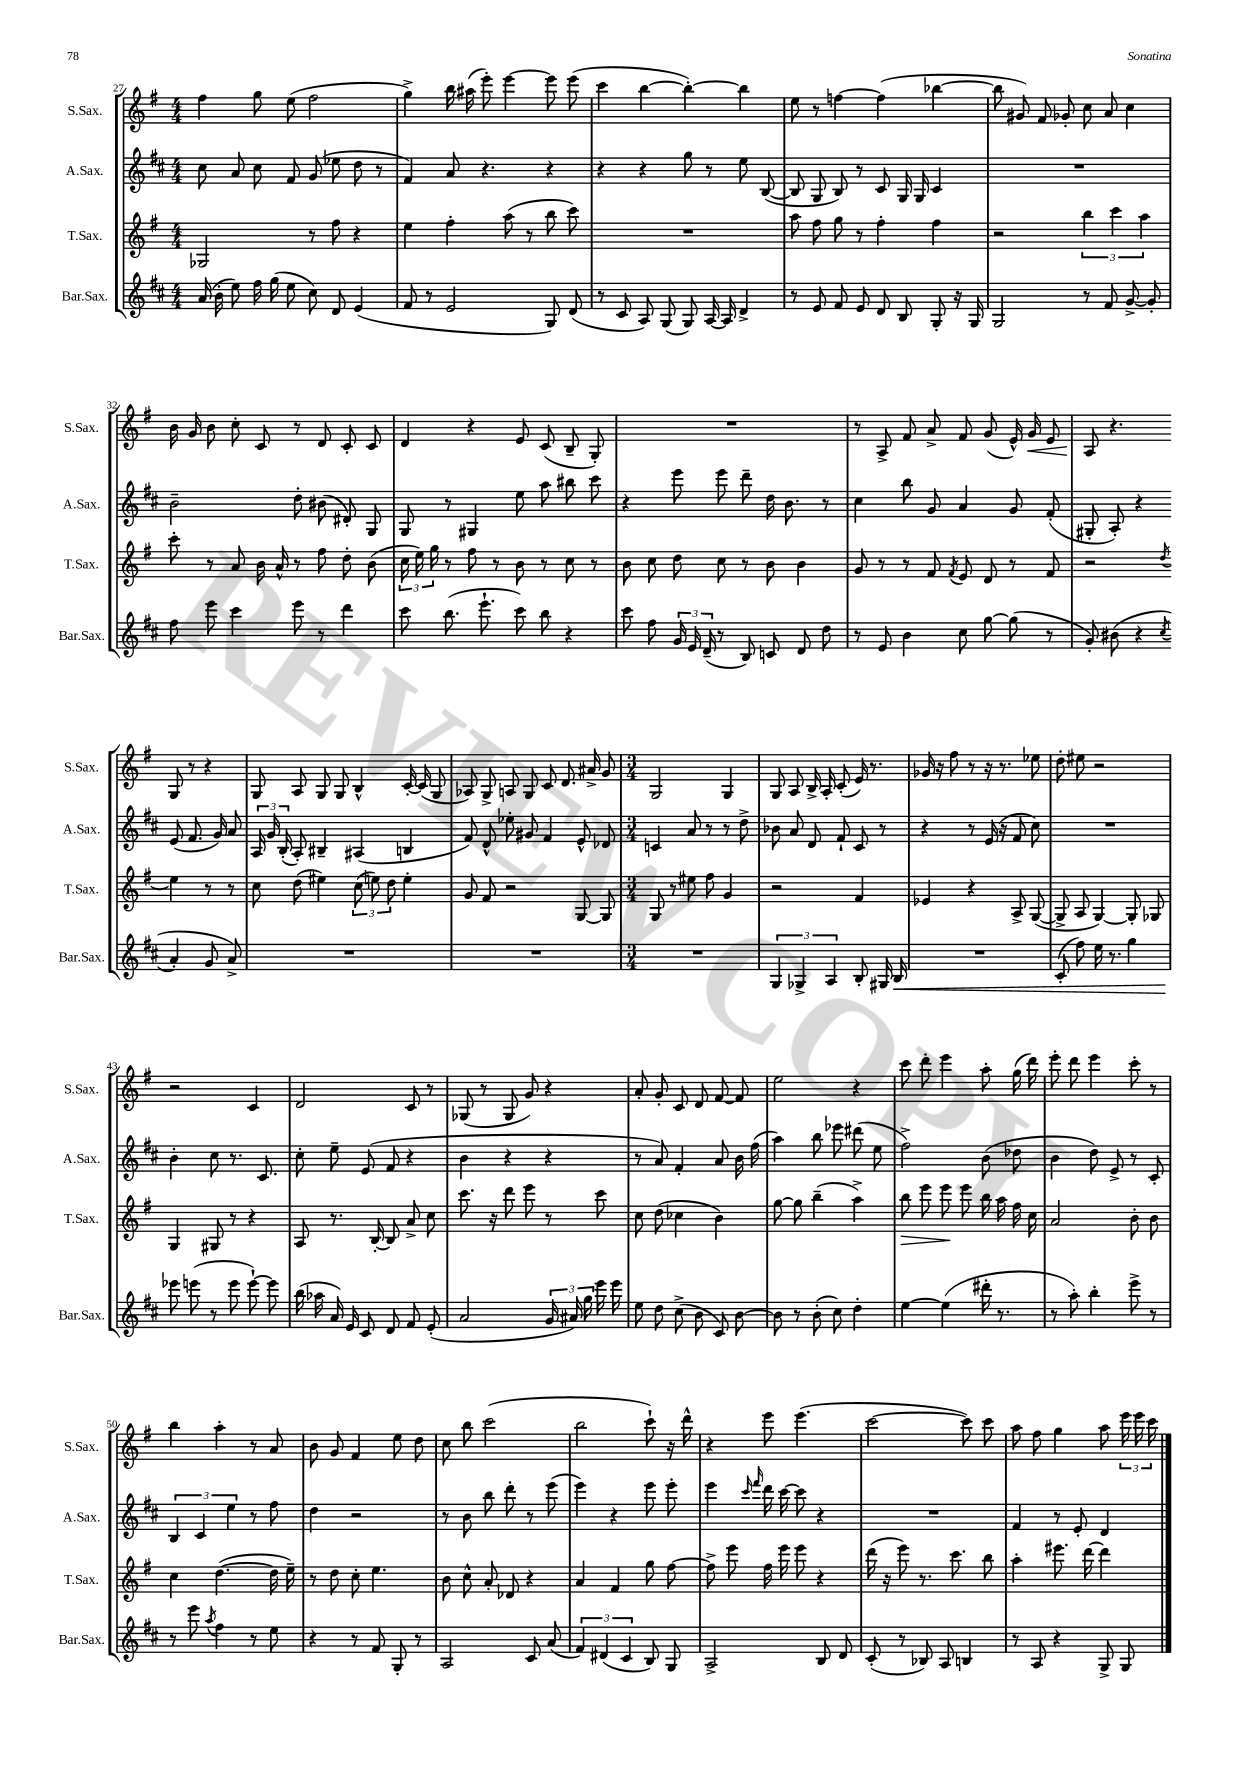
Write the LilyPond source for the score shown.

<<
\new StaffGroup <<
\new Staff = "s0" \with { instrumentName = "S.Sax." shortInstrumentName = "S.Sax." } {
    \clef treble \key g \major \numericTimeSignature \time 4/4
    \autoBeamOff fis''4 g''8 e''8( fis''2 |
    g''4->) b''16 ais''16( e'''8-.) e'''4~ e'''8 e'''8( |
    c'''4 b''4~ b''4~-.) b''4 |
    e''8 r8 f''4~ f''4( bes''4~ |
    bes''8 gis'8) fis'8 ges'8-. c''8 a'8 c''4 |
    b'16 g'16 b'8 c''8-. c'8 r8 d'8 c'8-. c'8 |
    d'4 r4 e'8 c'8( b8-- g8-.) |
    R1 |
    r8 a8-> fis'8 a'8-> fis'8 g'8( e'16-^) g'16\< e'8 |
    a8\! r4. g8 r8 r4 |
    g8 a8 g8 g8 b4-^ c'16~-. c'16( g8 |
    aes8) g8-> a8 g8 c'8 d'8. ais'16-> g'8 |
    \numericTimeSignature \time 3/4 g2 g4 |
    g8 a8 b16-> a16-. c'8-.( e'16) r8. |
    ges'16 r16 fis''8 r8 r16 r8. ees''8 |
    d''8-. eis''8 r2 |
    r2 c'4 |
    d'2 c'8 r8 |
    ges8( r8 ges8 g'8) r4 |
    a'8-. g'8-. c'8 d'8 fis'8~ fis'8 |
    e''2 r4 |
    c'''8 d'''8-. e'''4 a''8-. g''16( d'''16) |
    e'''8-. d'''8 e'''4 c'''8-. r8 |
    b''4 a''4-. r8 a'8 |
    b'8 g'8 fis'4 e''8 d''8 |
    c''8 b''8 c'''2( |
    b''2 c'''8-!) r16 d'''16-^ |
    r4 e'''8 e'''4.( |
    c'''2~ c'''8) c'''8 |
    a''8 fis''8 g''4 a''8 \tuplet 3/2 { e'''16 e'''16 c'''16 } \bar "|." |
}
\new Staff = "s1" \with { instrumentName = "A.Sax." shortInstrumentName = "A.Sax." } {
    \clef treble \key d \major \numericTimeSignature \time 4/4
    \autoBeamOff cis''8 a'8 cis''8 fis'8 g'8( ees''8 d''8 r8 |
    fis'4) a'8 r4. r4 |
    r4 r4 g''8 r8 e''8 b8~( |
    b8 g8 b8) r8 cis'8 g16 g16 cis'4 |
    R1 |
    b'2-- d''8-. bis'8( dis'8-.) g8 |
    g8 r8 gis4 e''8 a''8 bis''8 cis'''8 |
    r4 e'''8 e'''8 d'''8-- d''16 b'8. r8 |
    cis''4 b''8 g'8 a'4 g'8 fis'8-.( |
    gis8-. a8-.) r4 e'8( fis'8. g'16) a'8 |
    \tuplet 3/2 { a16 g'16 b16-.( } a8-.) bis4-- ais4( b4 |
    fis'8) d'8-^ ees''8-. gis'8 fis'4 e'8-^ des'8 |
    \numericTimeSignature \time 3/4 c'4 a'8 r8 r8 d''8-> |
    bes'8 a'8 d'8 fis'8-! cis'8 r8 |
    r4 r8 e'16( r16 fis'8 cis''8) |
    R2. |
    b'4-. cis''8 r8. cis'8. |
    cis''8-. e''8-- e'8( fis'8 r4 |
    b'4 r4 r4 |
    r8 a'8) fis'4-. a'8 b'16 fis''16( |
    a''4) b''8 ees'''8 dis'''8( e''8 |
    fis''2->) b'8( des''8 |
    b'4 d''8) e'8-> r8 cis'8-. |
    \tuplet 3/2 { b4 cis'4 e''4 } r8 fis''8 |
    d''4 r2 |
    r8 b'8 b''8 d'''8-. r8 e'''8( |
    e'''4) r4 e'''8 e'''8-. |
    e'''4 \grace { cis'''16 fis'''16 } d'''16 cis'''16~ cis'''8 r4 |
    R2. |
    fis'4 r8 e'8-. d'4 \bar "|." |
}
\new Staff = "s2" \with { instrumentName = "T.Sax." shortInstrumentName = "T.Sax." } {
    \clef treble \key g \major \numericTimeSignature \time 4/4
    \autoBeamOff ges2 r8 fis''8 r4 |
    e''4 fis''4-. a''8( r8 b''8 c'''8) |
    R1 |
    a''8 fis''8 g''8 r8 fis''4-. fis''4 |
    r2 \tuplet 3/2 { b''4 c'''4 a''4 } |
    c'''8-. r8 a'8 b'16 a'16-^ r8 fis''8 d''8-. b'8( |
    \tuplet 3/2 { c''16 e''16) g''16 } r8 fis''8 r8 b'8 r8 c''8 r8 |
    b'8 c''8 d''8 c''8 r8 b'8 b'4 |
    g'8 r8 r8 fis'8 \acciaccatura { fis'8 } e'8 d'8 r8 fis'8 |
    r2 \acciaccatura { d''8 } e''4 r8 r8 |
    c''8 d''8( eis''4) \tuplet 3/2 { c''8( e''8) d''8 } e''4-. |
    g'8 fis'8 r2 g8~ g8 |
    \numericTimeSignature \time 3/4 g8 r8 eis''8 fis''8 g'4 |
    r2 fis'4 |
    ees'4 r4 a8-> g8~( |
    g8-> a8 g4~) g8-. ges8 |
    g4 gis8 r8 r4 |
    a8 r8. b16~-. b8 a'8-> c''8 |
    c'''8. r16 d'''8 e'''8 r8 c'''8 |
    c''8 d''8( ces''4 b'4) |
    g''8~ g''8 b''4--( a''4->) |
    b''8\> e'''8 e'''8\! e'''8 b''16 a''16 fis''16 c''16 |
    a'2 b'8-. b'8 |
    c''4 d''4.~( d''16 e''16--) |
    r8 d''8 c''8-. e''4. |
    b'8 c''8-^ a'8-. des'8 r4 |
    a'4 fis'4 g''8 fis''8~ |
    fis''8-> e'''8 fis''16 e'''16 e'''8 r4 |
    d'''16( r16 e'''8) r8. c'''8. b''8 |
    a''4-. eis'''8. d'''16~ d'''4 \bar "|." |
}
\new Staff = "s3" \with { instrumentName = "Bar.Sax." shortInstrumentName = "Bar.Sax." } {
    \clef treble \key d \major \numericTimeSignature \time 4/4
    \autoBeamOff a'16( b'16-. e''8) fis''16 g''16( e''8 cis''8) d'8 e'4( |
    fis'8 r8 e'2 g8) d'8( |
    r8 cis'8 a8) g8( g8) a16~ a16 d'4-> |
    r8 e'8 fis'8 e'8 d'8 b8 g8-. r16 g16 |
    g2 r8 fis'8 g'8~-> g'8-. |
    fis''8 e'''8 cis'''4 e'''8 r8 d'''4 |
    cis'''8 b''8.( e'''8.-! cis'''8) b''8 r4 |
    cis'''8 fis''8 \tuplet 3/2 { g'16 e'16 d'16--( } r8 b8) c'8 d'8 d''8 |
    r8 e'8 b'4 cis''8 g''8~ g''8( r8 |
    g'8-.) bis'8( r4 \acciaccatura { cis''8 } a'4-. g'8 a'8->) |
    R1 |
    R1 |
    \numericTimeSignature \time 3/4 R2. |
    \tuplet 3/2 { g4 ges4-> a4 } b8-. gis16 b16\< |
    R2. |
    cis'8-.( fis''8) e''16 r8. g''4 |
    ees'''8\! e'''8( r8 e'''8 e'''8~-!) e'''8 |
    b''16( aes''16 a'16) e'16 cis'8 d'8 fis'8 e'8-.( |
    a'2 \tuplet 3/2 { g'16 ais'16) g''16 } e'''16 e'''16 |
    e''8 d''8 cis''8->( b'8 cis'8) b'8~ |
    b'8 r8 b'8-.( cis''8) d''4-. |
    e''4~ e''4( dis'''16-. r8. |
    r8 a''8-.) b''4-. e'''8-> r8 |
    r8 e'''8 \acciaccatura { a''8 } fis''4 r8 e''8 |
    r4 r8 fis'8 g8-. r8 |
    a2 cis'8 a'8( |
    \tuplet 3/2 { fis'4) dis'4( cis'4 } b8) g8 |
    a2-> b8 d'8 |
    cis'8-.( r8 bes8) a8 b4 |
    r8 a8 r4 g8-> g8 \bar "|." |
}
>>
>>
\layout { \context { \Score currentBarNumber = #27 } }
